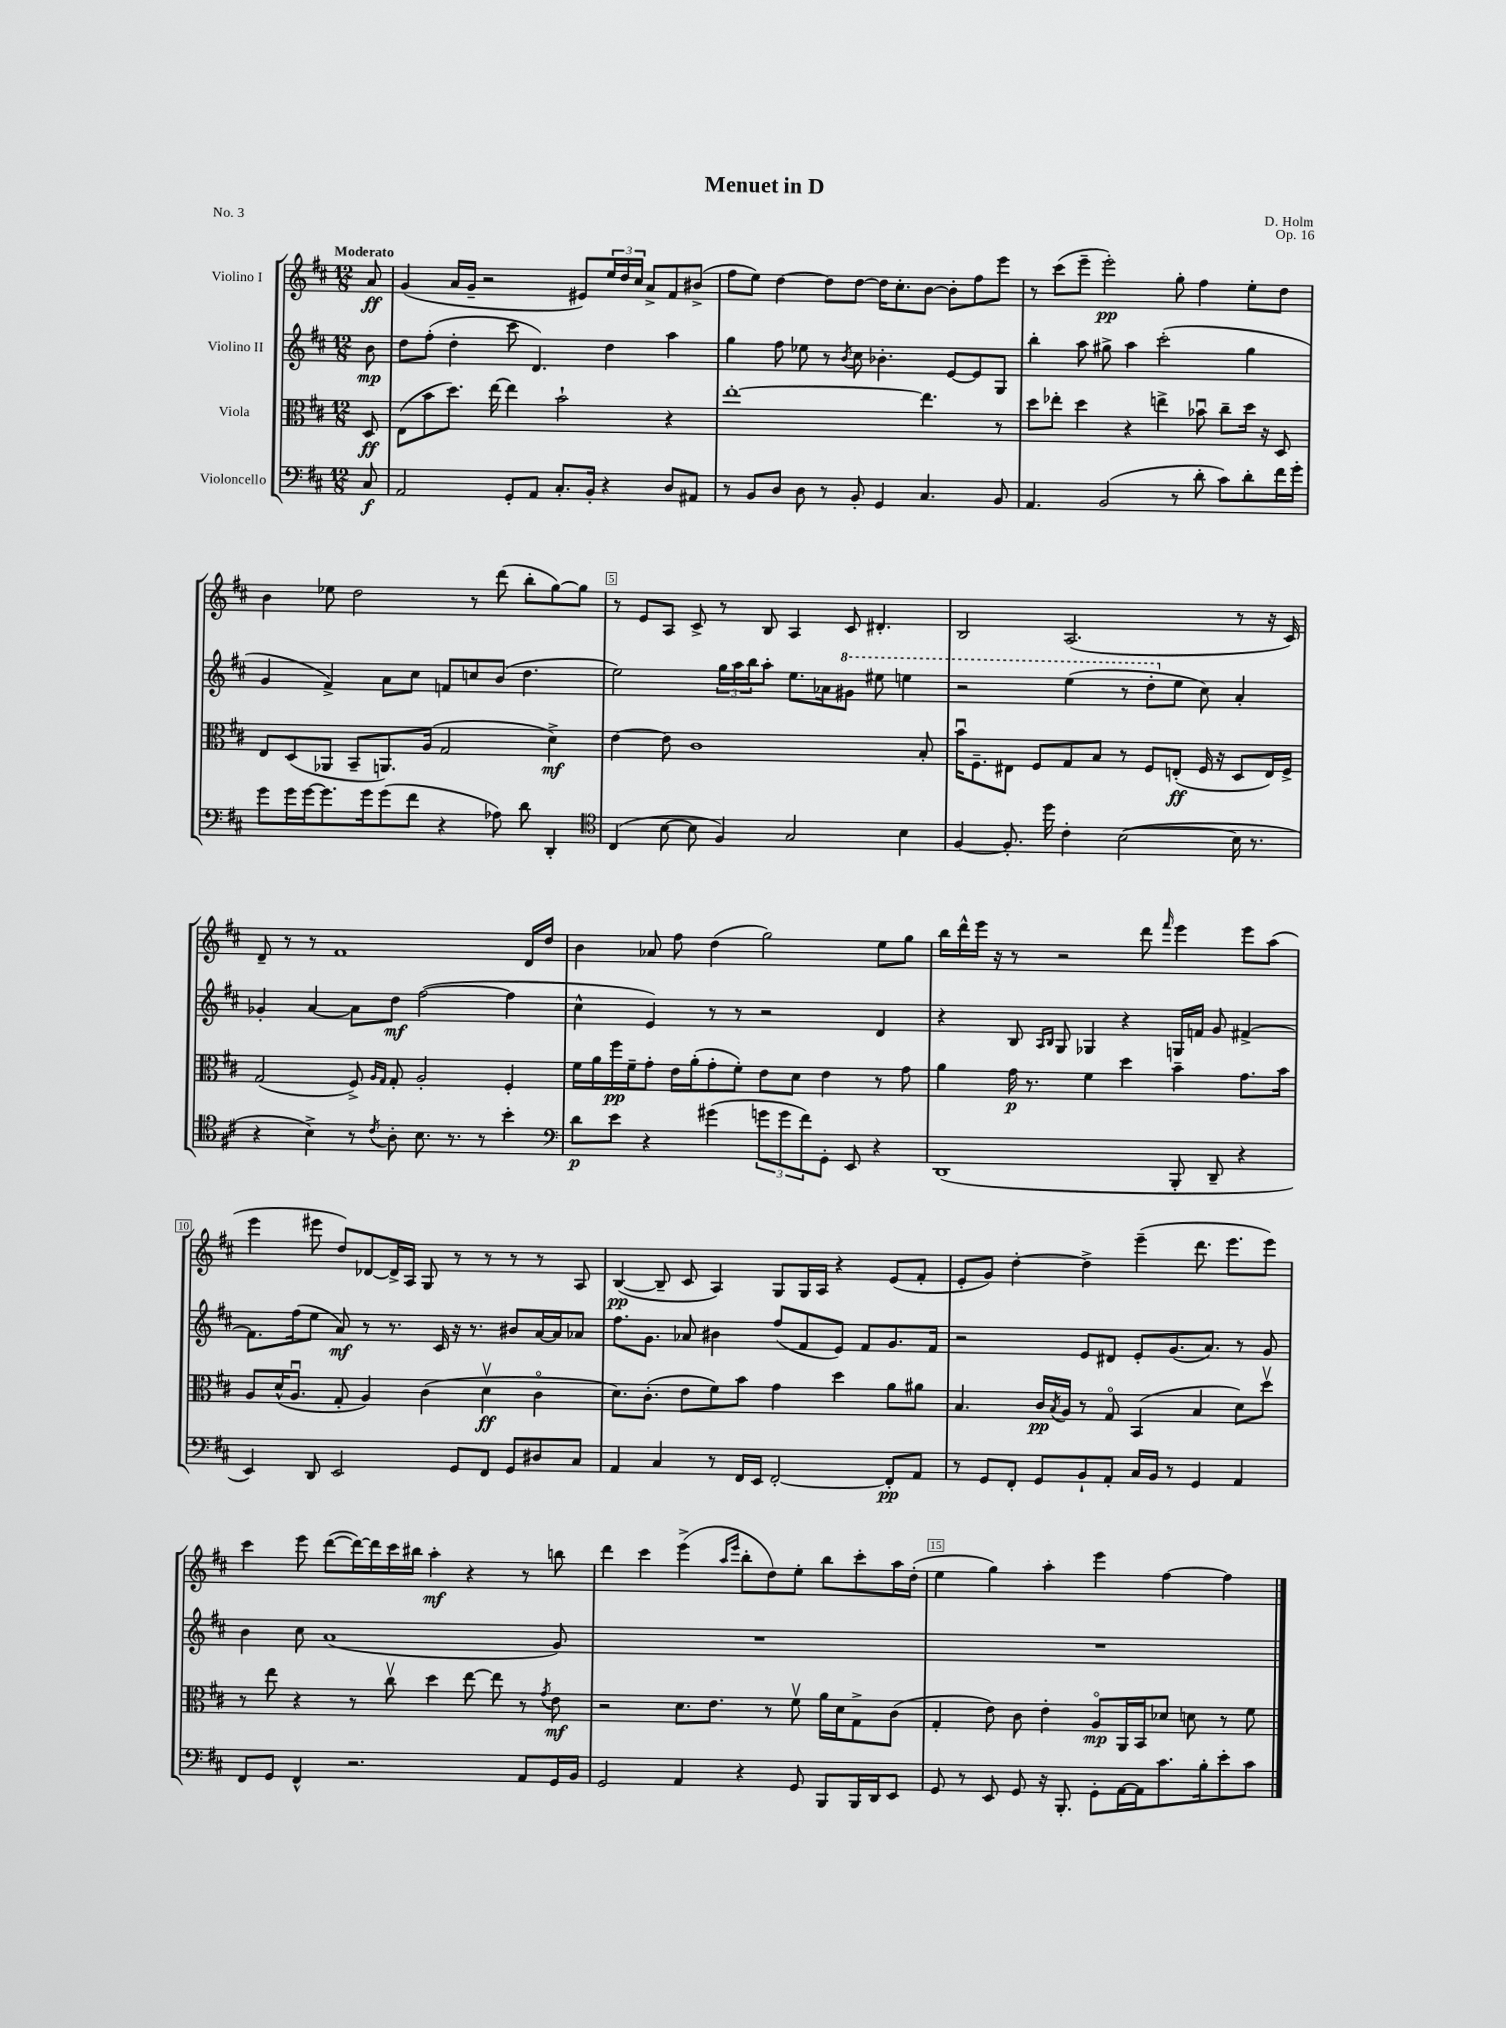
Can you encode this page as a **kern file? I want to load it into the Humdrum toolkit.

**kern	**kern	**kern	**kern
*staff4	*staff3	*staff2	*staff1
*clefF4	*clefC3	*clefG2	*clefG2
*k[f#c#]	*k[f#c#]	*k[f#c#]	*k[f#c#]
*M12/8	*M12/8	*M12/8	*M12/8
8C#/	8D/	8b\	8a/
=	=	=	=
2AA/	(8E\L	8dd\L	(4g/
.	8b\	(8ff#'\J	.
.	8.dd\J)	4dd'\	16a/LL
.	.	.	16g~/JJ
.	.	.	2r
.	[16ee\	.	.
8GG'/L	4ee\]	8ccc#\	.
8AA/J	.	4.d/)	.
8.C#'/L	2b`\	.	.
.	.	.	8e#/L)
16BB'/Jk	.	.	.
4r	.	4dd\	24ee/L
.	.	.	24dd/
.	.	.	24cc#/JJ
.	.	.	8a^/L
8D/L	4r	4aa\	8f#/
8AA#/J	.	.	(8b#^/J
=	=	=	=
8r	[1ee'	4gg\	8ff#\L
8BB/L	.	.	8ee\J)
8D/J	.	8ff#\	[4dd\
8D\	.	8ee-\	.
8r	.	8r	8dd\]L
.	.	8qb/	.
8BB'/	.	8cc#\	[8dd\J
4GG/	.	4.b-'\	16dd\]LK
.	.	.	8.cc#'\
4.C#/	4.ee\]	.	[8b\J
.	.	[8e/L	8b'\]L
.	.	8e/]	8ff#\
8BB/	8r	8G/J	8eee\J
=	=	=	=
4.AA/	8dd\L	4bb'\	8r
.	8ee-'\J	.	(8ccc#\L
.	4dd\	8aa\	8eee~\J
(2BB/	.	8gg#^\	2eee'\)
.	4r	4aa\	.
.	4ee^\	(2ccc#'\	.
8r	.	.	8gg'\
8d'\	8b-u\	.	4ff#\
8c#\L)	8cc#~\L	.	.
8d'\	16dd\Jk	4gg#\	8ee'\L
.	16r	.	.
16f#\L	8D/	.	8dd\J
16g'\JJ	.	.	.
=	=	=	=
8g\L	8E/L	4g/	4b\
16g\L	(8D/	.	.
[16g\J	.	.	.
8.g\]	8AA-/J	4f#^/)	8ee-\
.	8BB~/L	.	2dd\
16g\k	.	.	.
(8g\	8.AA/)	8a\L	.
8f#\J	.	8cc#\J	.
.	(16A/Jk	.	.
4r	2G/	8f/L	.
.	.	8cc/	8r
8A-\)	.	(8b/J	(8ddd\
8d\	.	4.dd\	8bb'\L
4DD'/	4d^\)	.	[8gg\)
.	.	.	8gg\]J
=	=	=	=
*clefC4	*	*	*
(4C#/	[4e\	2ee\)	8r
.	.	.	8e/L
[8B\	8e\]	.	8A/J
8B\]	1c#	.	8c#^/
4F#/)	.	24gg\LL	8r
.	.	24aa\	.
.	.	24bb\J	.
.	.	8aa'\J	8B/
2G/	.	8.ee\L	4A/
.	.	16a-\k	.
.	.	8gg#\J	8c#/
.	.	8eee#\	4.d#'/
4B\	.	4eee\	.
.	8B'/	.	.
=	=	=	=
[4F#/	16bu\LK	2r	2B/
.	8.F#~\	.	.
8.F#'/]	8E#\J	.	.
.	8F#/L	.	.
16dd\	.	.	.
4c#'\	8G/	(4eee\	(2.A/
.	8B/J	.	.
([2B\	8r	8r	.
.	8F#/L	8ddd'\L	.
.	(8E'/J	8ee\J	.
.	16F#/	8cc#\)	.
.	16r	.	.
16B\]	8D/L	4a'/	8r
8.r	.	.	.
.	16E/L)	.	16r
.	16F#^/JJ	.	16c#/)
=	=	=	=
4r	(2G/	4g-'/	8d~/
.	.	.	8r
4B^\)	.	[4a/	8r
.	.	.	1f#
8r	8F#^/)	8a\]L	.
.	16qqA/LL	.	.
8qc#/	16qqG/JJ	.	.
8A'\	8G'/	8dd\J	.
8.B\	2A'/	([2ff#\	.
8.r	.	.	.
8r	.	.	.
4b'\	4F#'/	4ff#\]	.
.	.	.	16d/LL
.	.	.	16dd/JJ
=	=	=	=
*clefF4	*	*	*
8d\L	16f#\LL	4cc#^^\	4b\
.	16a\	.	.
8e\J	16ff#\	.	.
.	16f#~\J	.	.
4r	8g'\J	4e/)	8a-/
.	16e\LL	.	8ff#\
.	(16a'\J	.	.
(4g#\	8g'\	8r	(4dd\
.	8f#'\J)	8r	.
12g\L	8e\L	2r	2gg\)
12g\	.	.	.
.	8d\J	.	.
12f#\)	.	.	.
8GG'\J	4e\	.	.
8EE/	.	.	.
4r	8r	4d/	8ee\L
.	8g\	.	8gg\J
=	=	=	=
(1DD	4a\	4r	16bb\LL
.	.	.	16ddd^^\
.	.	.	16eee\JJ
.	.	.	16r
.	16g\	8B/	8r
.	8.r	.	.
.	.	16qqA/LL	.
.	.	16qqB/JJ	.
.	.	8G/	2r
.	4f#\	4G-/	.
.	4dd\	4r	.
.	.	.	8ddd\
.	.	.	16qqfff#/
8BBB'/	4b~\	16G/LL	4eee\
.	.	16f/JJ	.
8DD~/	.	8g/	.
4r	8.g\L	[4f#^/	8eee\L
.	.	.	(8aa\J
.	16b\Jk	.	.
=	=	=	=
4EE/)	8A/L	8.f#\]L	4eee\
.	(16d^^/K	.	.
.	8.Au/J	(16ff#\k	.
8DD/	.	8ee\J	8eee#\
2EE/	8G'/	8a/)	8dd/L)
.	4A/)	8r	[8d-/
.	.	8.r	16d-^/]L
.	.	.	16A/JJ
.	(4c#\	.	8G/
.	.	16c#/	.
8GG/L	.	16r	8r
.	.	8.r	.
8FF#/J	4dv\	.	8r
8GG/L	.	8b#/L	8r
8D#/	4c#o\	[16a/L	8r
.	.	16a/]J	.
8C#/J	.	8a-/J	8A/
=	=	=	=
4AA/	8.d\L)	8.ff#\L	([4B/
.	(8.c#'\J	8.g\J	.
4C#/	.	.	8B~/]
.	8e\L	8a-/	8c#/
8r	8f#\)	4b#\	4A/)
16FF#/LL	8b\J	.	.
16EE/JJ	.	.	.
[2FF#'/	4g\	(8ff#/L	8G/L
.	.	8f#/	16G/L
.	.	.	16A/JJ
.	4dd\	8e/J)	4r
.	.	8f#/L	.
8FF#'/]L	8a\L	8.g/	(8e/L
8AA/J	8a#\J	.	8f#'/J
.	.	16f#/Jk	.
=	=	=	=
8r	4.B/	2r	8e'/L
8GG/L	.	.	8g/J)
8FF#'/J	.	.	[4dd'\
8GG/L	16c#/LL	.	.
.	8qB/	.	.
.	16A/JJ	.	.
8BB`/	8r	8e/L	4dd^\]
8AA'/J	8Go/	8d#/J	.
16C#/LL	(4BB/	8e'/L	(4eee~\
16BB/JJ	.	.	.
8r	.	(8.g/	.
4GG/	4B/	.	8.ddd\
.	.	8.a/J)	.
.	.	.	8.eee\L
4AA/	8d\L)	8r	.
.	8ddv\J	8g/	8eee\J)
=	=	=	=
8FF#/L	8r	4b\	4ccc#\
8GG/J	8ee\	.	.
4FF#^^/	4r	8cc#\	8eee\
.	.	(1a	([8ddd\L
2.r	8r	.	16ddd\_L)
.	.	.	16ddd\]
.	8cc#v\	.	16ccc#\
.	.	.	16bb#\JJ
.	4dd\	.	4aa'\
.	[8ee\	.	4r
.	8ee\]	.	.
8AA/L	8r	.	8r
.	8qg/	.	.
16GG/L	8e\	8g/)	8bb\
16BB/JJ	.	.	.
=	=	=	=
2GG/	2r	1.r	4ddd\
.	.	.	4ccc#\
4AA/	8.d\L	.	(4eee^\
.	8.e\J	.	.
.	.	.	16qqaa/LL
.	.	.	16qqeee/JJ
4r	.	.	8bb'\L
.	8r	.	8dd\)
8GG/	8f#v\	.	8ee'\J
8BBB/L	16a\LL	.	8bb\L
.	16d\J	.	.
16BBB/L	8G^\	.	8ccc#'\
16DD/J	.	.	.
8EE/J	(8c#\J	.	16aa\L
.	.	.	(16dd'\JJ
=	=	=	=
8GG/	4G'/	1.r	4ee\
8r	.	.	.
8EE/	8e\)	.	4gg\)
8GG/	8c#\	.	.
16r	4e'\	.	4aa'\
8.BBB'/	.	.	.
8GG'\L	8Ao/L	.	4eee\
[16AA\L	16AA/L	.	.
16AA\]J	16BB/J	.	.
8.c#\	8d-/J	.	[4ff#\
.	8d\	.	.
16B'\k	.	.	.
8e'\	8r	.	4ff#\]
8c#\J	8f#\	.	.
==	==	==	==
*-	*-	*-	*-
